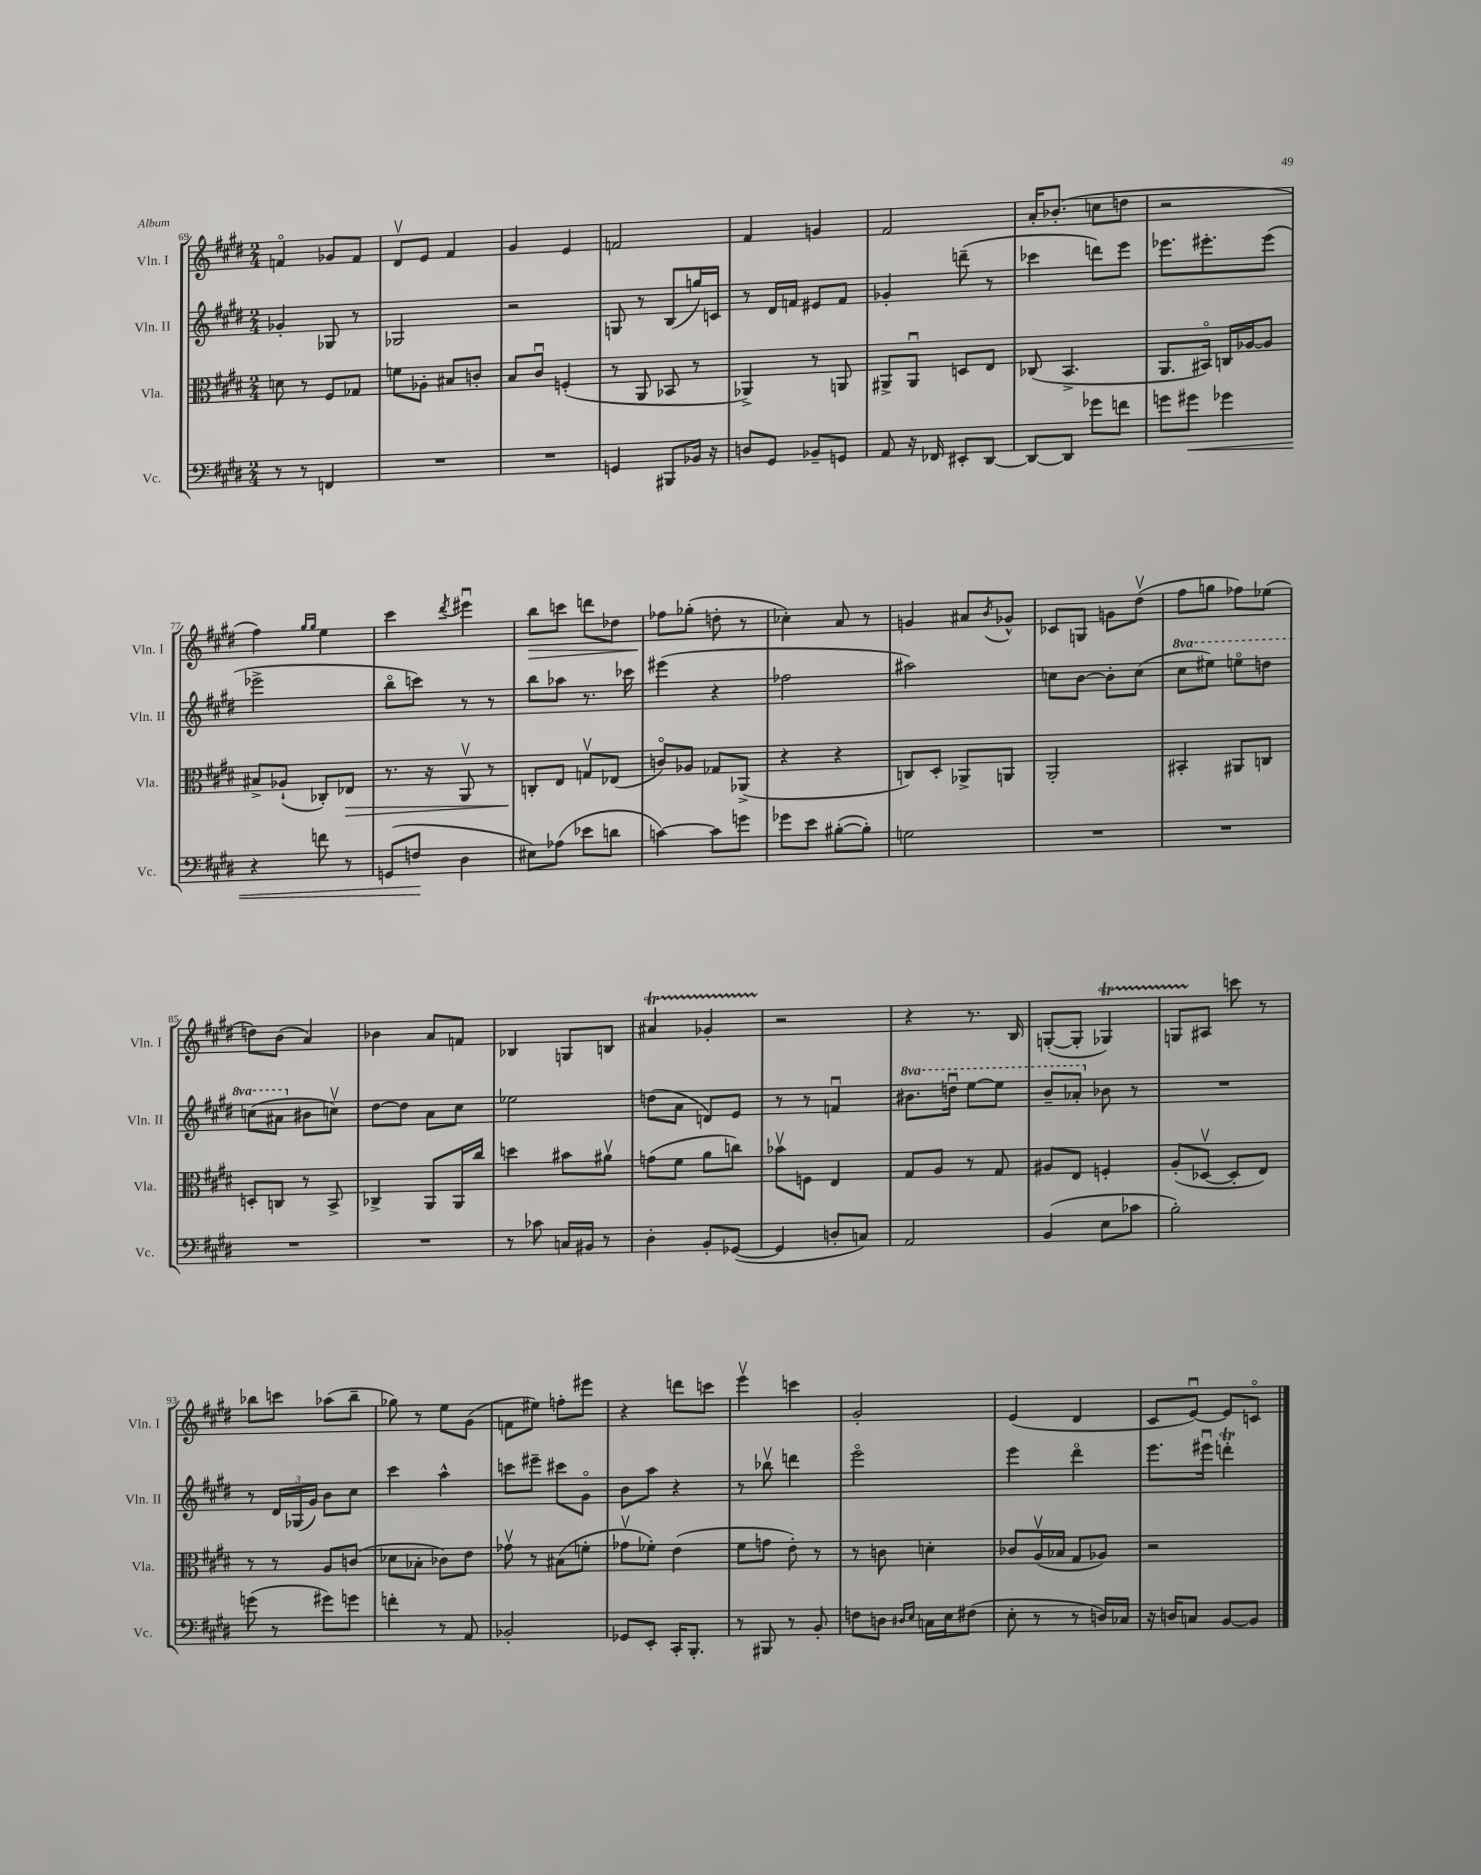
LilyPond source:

<<
\new StaffGroup <<
\new Staff = "s0" \with { instrumentName = "Vln. I" shortInstrumentName = "Vln. I" } {
    \clef treble \key e \major \numericTimeSignature \time 2/4
    f'4\flageolet ges'8 f'8 |
    dis'8\upbow e'8 fis'4 |
    gis'4 e'4 |
    f'2 |
    fis'4 g'4 |
    fis'2 |
    a'16-. bes'8.-.( c''8 d''8 |
    r2 |
    fis''4) \grace { gis''16 gis''16 } e''4 |
    cis'''4 \acciaccatura { dis'''8 } eis'''4\downbow |
    b''8\> c'''8 d'''8 des''8 |
    fes''8\! ges''8-.( d''8-. r8 |
    ces''4-.) a'8 r8 |
    g'4 ais'8 \acciaccatura { b'8 } ges'8-^ |
    ces'8 g8 g'8 dis''8\upbow( |
    fis''8 g''8 fes''8) ees''8( |
    d''8) b'8( a'4) |
    bes'4 a'8 f'8 |
    bes4 g8 b8 |
    ais'4\startTrillSpan ges'4-. |
    r2\stopTrillSpan |
    r4 r8. b16 |
    g8~-.( g8-. ges4\startTrillSpan) |
    g8 ais8\stopTrillSpan c'''8 r8 |
    bes''8 c'''8 aes''8( bes''8-- |
    ges''8) r8 e''8 gis'8( |
    f'8 eis''8) f''8-. eis'''8 |
    r4 d'''8 c'''8 |
    e'''4\upbow c'''4 |
    gis'2-. |
    e'4( dis'4 |
    cis'8 e'8~\downbow) e'8 c'8\flageolet \bar "|." |
}
\new Staff = "s1" \with { instrumentName = "Vln. II" shortInstrumentName = "Vln. II" } {
    \clef treble \key e \major \numericTimeSignature \time 2/4 \set Staff.ottavationMarkups = #ottavation-simple-ordinals
    ges'4-. ges8 r8 |
    ges2 |
    r2 |
    g8 r8 b8( g''16) c'16 |
    r8 dis'16 f'16 eis'8 f'8 |
    ges'4-. d'''8--( r8 |
    ces'''4 d'''8) e'''8 |
    ees'''8. eis'''8.-. eis'''8( |
    ees'''2-> |
    b''8\flageolet c'''8) r8 r8 |
    b''8 aes''8 r8. ces'''16 |
    eis'''4( r4 |
    fes''2 |
    ais''2) |
    c''8 b'8~ b'8-. c''8( |
    \ottava #1 cis'''8 eis'''8) e'''8\flageolet d'''8 |
    c'''8( ais''8 \ottava #0 bis'8 c''8\upbow) |
    dis''8~ dis''8 a'8 cis''8 |
    ees''2 |
    d''8( a'8 d'8) e'8 |
    r8 r8 f'4\downbow |
    \ottava #1 bis''8. d'''16\downbow e'''8~ e'''8 |
    b''8-- aes''8-. \ottava #0 bes'8 r8 |
    R2 |
    r8 \tuplet 3/2 { dis'16 ges16( gis'16) } b'8 cis''8 |
    cis'''4 a''4-^ |
    c'''8 eis'''8-- cis'''8 gis'8\flageolet |
    b'8 a''8 r4 |
    r8 bes''8\upbow d'''4 |
    e'''2\flageolet |
    e'''4 dis'''4\flageolet |
    e'''8. eis'''16\downbow d'''4-.\trill \bar "|." |
}
\new Staff = "s2" \with { instrumentName = "Vla." shortInstrumentName = "Vla." } {
    \clef alto \key e \major \numericTimeSignature \time 2/4
    d'8 r8 fis8 ges8 |
    f'8 aes8-. bis8 c'8-. |
    b8 cis'8\downbow f4-.( |
    r8 a,8 bes,8 r8 |
    aes,4->) r8 a,8 |
    ais,8-> ais,8\downbow d8 e8 |
    ces8( b,4.-> |
    a,8. bis,16\flageolet) c16 aes16~ aes8 |
    bis8-> aes8-!( ces8-.) ees8\> |
    r8. r16 a,8\upbow r8 |
    c8-.\! e8 g8\upbow ees8( |
    c'8\flageolet) aes8 ges8 aes,8->( |
    r4 r4 |
    c8) dis8-. aes,8-> a,8 |
    a,2-. |
    bis,4-. ais,8 c8 |
    d8-. c8 r8 b,8-> |
    ces4-> a,8 a,16 cis''16 |
    d''4 bis'8 ais'8\upbow |
    g'8( fis'8 a'8 c''8) |
    bes'8\upbow f8 e4 |
    gis8 a8 r8 gis8 |
    ais8 e8 f4-. |
    a8-.( des8~\upbow des8-. e8) |
    r8 r8 a8 c'8( |
    des'8 bes8-. ces'8) e'8 |
    ges'8\upbow r8 bis8( f'8-. |
    ges'8\upbow fes'8-.) e'4( |
    fis'8 g'8 e'8-.) r8 |
    r8 c'8 d'4-. |
    ces'8 a16\upbow( bes16 gis8 aes8) |
    r2 \bar "|." |
}
\new Staff = "s3" \with { instrumentName = "Vc." shortInstrumentName = "Vc." } {
    \clef bass \key e \major \numericTimeSignature \time 2/4
    r8 r8 f,4 |
    R2 |
    R2 |
    g,4 bis,,8 bes,16 r16 |
    d8 gis,8 bes,8-- g,8 |
    a,8 r16 fes,16 eis,8-. dis,8~ |
    dis,8~ dis,8 ges'8 f'8 |
    g'8 gis'8\< ges'4 |
    r4 f'8 r8 |
    g,8( f8\! dis4 |
    eis8) aes8( ees'8 d'8 |
    c'4~) c'8 g'8 |
    ges'8 e'8 bis8~-.( bis8-.) |
    g2 |
    R2 |
    R2 |
    R2 |
    R2 |
    r8 ces'8 c16 bis,16 r8 |
    dis4-. b,8-. ges,8~( |
    ges,4 d8-. c8) |
    a,2 |
    b,4( e8 ces'8 |
    b2-.) |
    g'8( r8 gis'8) g'8 |
    f'4-. r8 a,8 |
    bes,2-. |
    ges,8 e,8-. cis,16-. b,,8.-. |
    r8 bis,,8 r8 b,8-. |
    f8 d8 \grace { dis16 e16 } c16 e16 fis8( |
    e8-. r8 r8 d16) ces16 |
    r16 d16 c8 b,8~ b,8 \bar "|." |
}
>>
>>
\layout { \context { \Score currentBarNumber = #69 } }
